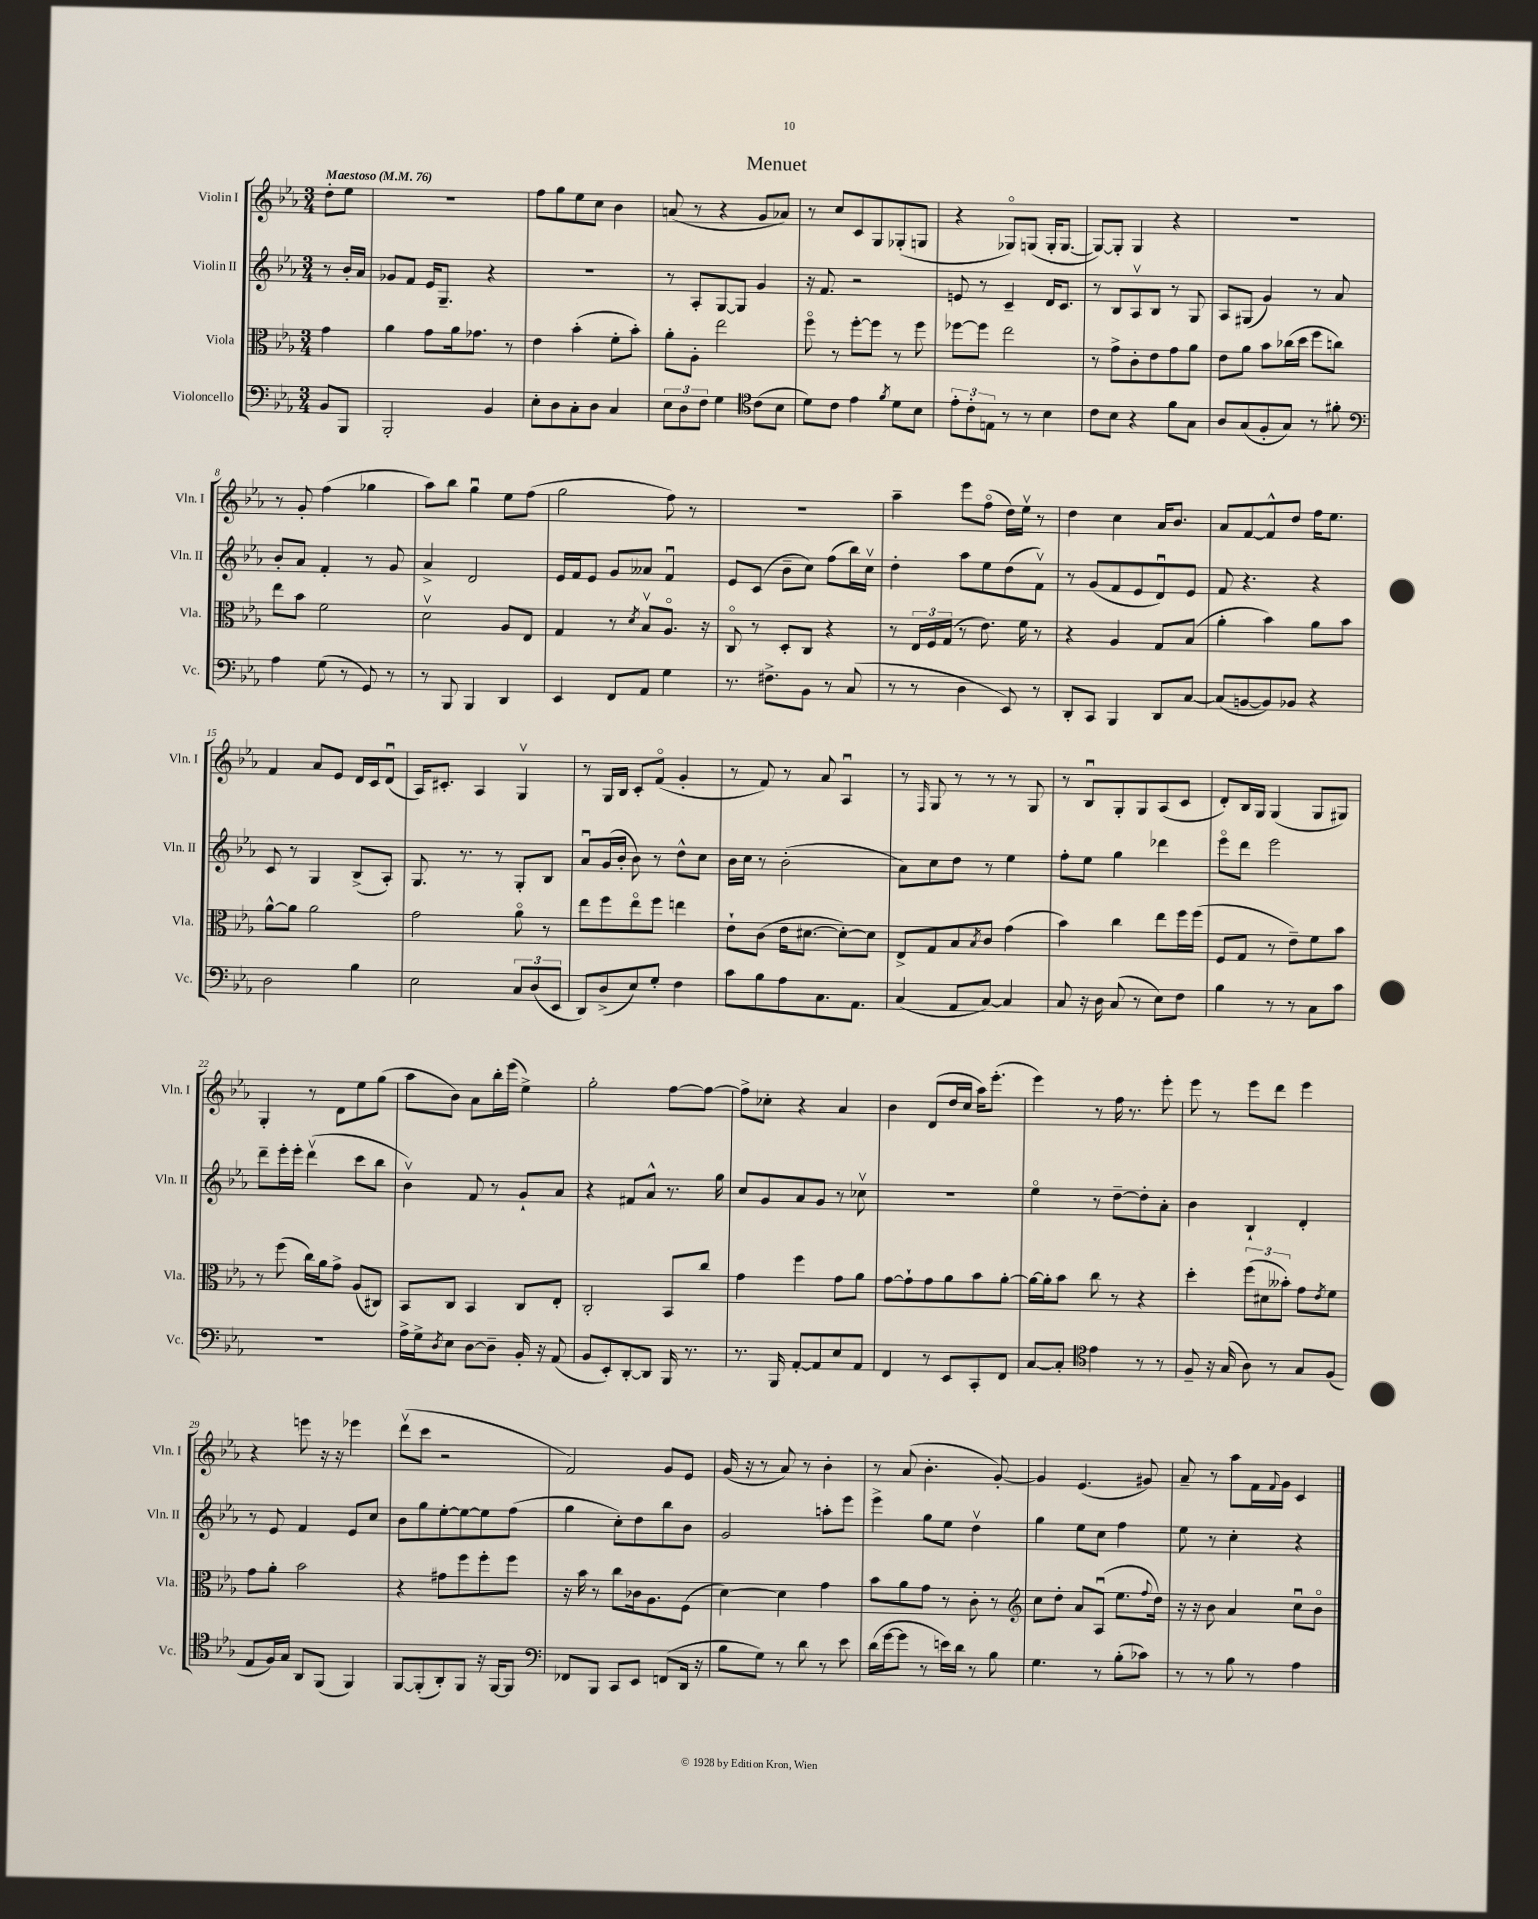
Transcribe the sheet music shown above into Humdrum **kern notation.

**kern	**kern	**kern	**kern
*part4	*part3	*part2	*part1
*staff4	*staff3	*staff2	*staff1
*I"Violoncello	*I"Viola	*I"Violin II	*I"Violin I
*I'Vc.	*I'Vla.	*I'Vln. II	*I'Vln. I
*clefF4	*clefC3	*clefG2	*clefG2
*k[b-e-a-]	*k[b-e-a-]	*k[b-e-a-]	*k[b-e-a-]
*M3/4	*M3/4	*M3/4	*M3/4
*MM76	*MM76	*MM76	*MM76
=	=	=	=
!	!	!	!LO:TX:a:B:t=Maestoso
8BB-/L	4g\	8r	8dd'\L
8BBB-/J	.	16b-'/LL	8ee-\J
.	.	16a-/JJ	.
=1	=1	=1	=1
2BBB-'/	4a-\	8g-X/L	2.r
.	.	8f/J	.
.	8g\L	16e-/KL	.
.	.	8.G~/J	.
.	16a-\k	.	.
.	8.g-X\J	.	.
4BB-/	.	4r	.
.	8r	.	.
=2	=2	=2	=2
8E-'\L	4e-\	2.r	8ff\L
8D\	.	.	8gg\
8C'\	(4b-'\	.	8ee-\
8D\J	.	.	8cc\J
4C/	8f'\L	.	4b-\
.	8b-'\J)	.	.
=3	=3	=3	=3
12E-\L	8a-'\L	8r	(8an/
12D\	.	.	.
.	8A-'\J	8A-'/L	8r
12F\J	.	.	.
4G\	2ee-\	[8G/	4r
.	.	8G/J]	.
*clefC4	*	*	*
(8c\L	.	4g/	8g/L
8B-\J	.	.	8a-X/J)
=4	=4	=4	=4
8d\L)	8ff\	16r	8r
.	.	8.f/	.
8c\J	8r	.	8cc/L
4e-\	[8ff'\L	2r	8c/
.	8ff\J]	.	8G/
8qf/	.	.	.
8d\L	8r	.	(8G-X'/
8B-\J	8ff\	.	8Gn/J
=5	=5	=5	=5
12e-'\L	[8ff-X\L	8en/	4r
12c'\	.	.	.
.	8ff-\J]	8r	.
12En\J	.	.	.
8r	2ee-\	4c~/	8G-X/L)
8r	.	.	(8Gn/J
4B-\	.	16d/KL	16G'/KL
.	.	8.c/J	[8.G/J
=6	=6	=6	=6
8c\L	8r	8r	8G/L_)
8B-\J	8g^\L	8B-/L	8G'/J]
4r	8c'\	8A-v/	4G/
.	8e-\	8B-/J	.
8f\L	8g\	8r	4r
8G\J	8a-\J	8G/	.
=7	=7	=7	=7
8A-/L	8e-\L	8A-/L	2.r
(8G/	8a-\J	(8G#X/J	.
8F'/	8b-\L	4g/)	.
8G/J)	(16cc-X\L	.	.
.	16dd\JJ	.	.
8r	8ff\L	8r	.
8f#X'\	8ccn\J)	8a-/	.
!!LO:LB:g=z
=8	=8	=8	=8
*clefF4	*	*	*
4A-\	8ee-\L	8b-'/L	8r
.	8b-\J	8a-/J	8g'/
(8G\	2f\	4f'/	(4ff\
8r	.	.	.
8GG/)	.	8r	4gg-X\
8r	.	8g/	.
=9	=9	=9	=9
8r	2dv\	4a-^/	8aa-\L)
8BBB-/	.	.	8bb-\J
4BBB-/	.	2d/	4ggu\
4DD/	8A-/L	.	8ee-\L
.	8E-/J	.	(8ff\J
=10	=10	=10	=10
4EE-/	4G/	16e-/LL	2gg\
.	.	16f/J	.
.	.	8e-/J	.
8FF/L	8r	8g/L	.
.	8qd/	.	.
8AA-/J	8B-v/L	8a--X/J	.
4G\	8.A-/J	4fu/	8ff\)
.	.	.	8r
.	16r	.	.
=11	=11	=11	=11
8.r	8C/	8e-/L	2.r
.	8r	(8c/J	.
8.F#X^\L	.	.	.
.	8D'/L	8b-~\L	.
8BB-\J	8C/J	8cc\J)	.
8r	4r	(8ff\L	.
(8C/	.	16bb-\L)	.
.	.	16ccv\JJ	.
=12	=12	=12	=12
8r	8r	4dd'\	4aa-~\
8r	24E-/LL	.	.
.	24F/	.	.
.	(24G/JJ	.	.
4D\	8r	8aa-\L	8eee-\L
.	8.e-\)	8ee-\	(8ff\J
8EE-/)	.	(8dd\	16dd\LL)
.	16f\	.	16ee-v\JJ
8r	8r	8fv\J)	8r
=13	=13	=13	=13
8DD'/L	4r	8r	4dd\
8CC/J	.	(8g/L	.
4BBB-/	4A-/	8f/	4cc\
.	.	8e-/	.
8DD/L	8G/L	8du/)	16a-/KL
.	.	.	8.b-/J
[8C/J	(8B-/J	8e-/J	.
=14	=14	=14	=14
(8C/L]	4a-'\	8f/	8a-/L
[8BBn/	.	4.r	[8f/
8BB/])	4b-\)	.	8f^^/]
8BB-X/J	.	.	8dd/J
4r	8a-\L	4r	16ff\KL
.	.	.	8.ee-\J
.	8b-\J	.	.
!!LO:LB:g=z
=15	=15	=15	=15
2D\	[8a-^^\L	8c/	4f/
.	8a-\J]	8r	.
.	2a-\	4G/	8a-/L
.	.	.	8e-/J
4B-\	.	(8B-^/L	16d/LL
.	.	.	16c/J
.	.	8A-'/J)	(8du/J
=16	=16	=16	=16
2E-\	2g\	8.G/	16A-/KL)
.	.	.	8.c#X'/J
.	.	8.r	.
.	.	.	4A-/
.	.	8r	.
12C/L	8a-\	8G'/L	4Gv/
(12D/	.	.	.
.	8r	8B-/J	.
12EE-/J	.	.	.
=17	=17	=17	=17
8DD/L)	8ee-\L	8a-u/L	8r
(8D^/	8ff\	(16g/L	16G/LL
.	.	16b-'/JJ	16B-/JJ
8E-/)	8ee-\	8b-\)	8c'/L
8G'/J	8ff\J	8r	(8f/J
4F\	4een\	8dd^^\L	4g'/
.	.	8cc\J	.
=18	=18	=18	=18
8c\L	8e-`\L	16b-\LL	8r
.	.	16cc\JJ	.
8B-\	(8c\J	8r	8f/)
8A-\	16e-\KL	(2b-'\	8r
.	[8.d#X\J	.	.
8.C\	.	.	8a-/
.	8d#'\L_)	.	4A-u/
8.AA-\J	.	.	.
.	8d#\J]	.	.
=19	=19	=19	=19
(4C/	8E-^/L	8a-\L)	8r
.	.	.	16qqF/
.	8G/	8cc\	8G/
8AA-/L	8B-/	8dd\J	8r
.	8qB-/	.	.
[8C/J)	8c/J	8r	8r
4C/]	(4g\	4ee-\	8r
.	.	.	8G/
=20	=20	=20	=20
8C/	4b-\)	8ff'\L	8r
16r	.	8ee-\J	8B-u/L
16D\	.	.	.
(8C/	4cc\	4gg\	8G'/
8r	.	.	8G/
8E-\L)	8ee-\L	4ddd-X\	(8A-/
8F\J	16ff\L	.	8c/J
.	(16ff\JJ	.	.
=21	=21	=21	=21
4B-\	8F/L	8eee-\L	8d'/L)
.	8G/J	8ddd\J	16B-/L
.	.	.	16G/JJ
8r	8r	2eee-\	(4G/
8r	8e-~\L)	.	.
8C\L	8f\	.	8G/L
8c\J	8b-\J	.	8G#X/J)
!!LO:LB:g=z
=22	=22	=22	=22
2.r	8r	8ddd~\L	4G'/
.	(8ff\	16eee-'\L	.
.	.	16eee-'\JJ	.
.	16cc\LL)	(4dddv\	8r
.	16a-\J	.	.
.	8g^\J	.	8d\L
.	(8A-/L	8ccc\L	8ee-\
.	8C#X/J)	8bb-\J	(8gg\J
=23	=23	=23	=23
16A-^\LL	8BB-/L	4b-v\)	8aa-\L
16G^\J	.	.	.
8qD/	.	.	.
8E-\J	8C/J	.	8b-\J)
[8D\L	4BB-/	8f/	8a-\L
8D~\J]	.	8r	16bb-'\L
.	.	.	(16eee-\JJ
16BB-'/	8C/L	8g`/L	4ee-^\)
16r	.	.	.
(8AA-/	8E-'/J	8a-/J	.
=24	=24	=24	=24
8BB-/L	2C'/	4r	2gg'\
8EE-'/)	.	.	.
[8DD'/	.	8f#X/L	.
8DD/J]	.	8a-^^/J	.
16BBB-/	8BB-/L	8.r	[8ff\L
8.r	.	.	.
.	8cc/J	.	8ff\J_
.	.	16gg\	.
=25	=25	=25	=25
8.r	4g\	8cc/L	8ff^\L]
.	.	8g/	8cc-X'\J
16BBB-/	.	.	.
[8AA-'/L	4ff\	8a-/	4r
8AA-/]	.	8g/J	.
8E-/	8g\L	8r	4a-/
8AA-/J	8a-\J	8cc-Xv\	.
=26	=26	=26	=26
4FF/	[8g\L	2.r	4b-\
.	8g`\]	.	.
8r	8g\	.	(8d/L
8EE-/L	8a-\	.	16dd/L
.	.	.	16cc/JJ
8CC'/	8b-\	.	16aa-\KL)
.	.	.	(8.eee-'\J
8FF/J	[8a-'\J	.	.
=27	=27	=27	=27
[8C/L	16a-\LL_	4ee-\	4eee-\)
.	16a-'\J]	.	.
8C'/J]	8b-\J	.	.
*clefC4	*	*	*
4e-\	8cc\	8r	8r
.	8r	[8dd~\L	16ff\
.	.	.	8.r
8r	4r	8dd'\]	.
8r	.	8a-'\J	8eee-'\
=28	=28	=28	=28
8F~/	4dd'\	4b-\	8eee-\
16r	.	.	8r
(16G/	.	.	.
8A-\)	(12ff\L	4B-`/	8eee-\L
.	12d#X\	.	.
8r	.	.	8ddd\J
.	12b--X'\J)	.	.
8G/L	8g\L	4d'/	4eee-\
.	8qe-/	.	.
(8F/J	8f\J	.	.
!!LO:LB:g=z
=29	=29	=29	=29
8E-/L	8g\L	8r	4r
16F/L)	8a-'\J	8e-/	.
16G/JJ	.	.	.
8AA-/L	2b-\	4f/	8eeen\
(8FF/J	.	.	16r
.	.	.	16r
4FF/)	.	8e-/L	4eee-X\
.	.	8cc/J	.
=30	=30	=30	=30
[8FF/L	4r	8b-\L	(8dddv\L
(8FF'/]	.	8gg\	8ccc\J
8AA-'/)	8g#X\L	[8ee-'\	2r
8FF/J	8ff\	8ee-\_	.
16r	8ff'\	8ee-\]	.
[16FF/KL	.	.	.
8FF/J]	8ff\J	(8ff\J	.
=31	=31	=31	=31
*clefF4	*	*	*
8FF-X/L	16r	4gg\	2f/)
.	16b-\	.	.
8BBB-/J	8r	.	.
8CC/L	8cc\L	8cc'\L)	.
8EE-/J	16c-X\k	8dd\	.
.	8.A-\	.	.
(8FFn/L	.	8bb-\	8g/L
16DD/Jk	(8F\J	8b-\J	8e-/J
16r	.	.	.
=32	=32	=32	=32
8B-\L	[4d\)	2g/	(16g/
.	.	.	16r
8G\J)	.	.	8r
8r	4d\]	.	8a-/)
8d\	.	.	8r
8r	4g\	8aan'\L	4b-'\
8e-\	.	8eee-\J	.
=33	=33	=33	=33
(16d\LL	8b-\L	4eee-^\	8r
[16g\J	.	.	.
8g\J]	8a-\	.	(8a-/
8r	8g\J	8gg\L	4.b-'\
16en\LL)	8r	8ee-\J	.
16d\JJ	.	.	.
8r	8c'\	4ddv\	.
8B-\	8r	.	[8g'/)
=34	=34	=34	=34
*	*clefG2	*	*
4.G\	8cc\L	4gg\	4g/]
.	8dd'\J	.	.
.	8a-/L	8ee-\L	(4.e-/
8r	(8A-u/J	8cc\J	.
(8B-'\L	8.ee-\L	4ff\	.
8c-X\J)	.	.	8g#X/)
.	8qqff/	.	.
.	16dd\Jk)	.	.
=35	=35	=35	=35
8r	16r	8ee-\	8a-~/
.	16r	.	.
8r	8b-\	8r	8r
8B-\	4a-/	4cc'\	8aa-\L
8r	.	.	16f\L
.	.	.	8qqf/
.	.	.	16g\JJ
4A-\	8ccu\L	4r	4c/
.	8b-\J	.	.
==	==	==	==
*-	*-	*-	*-
